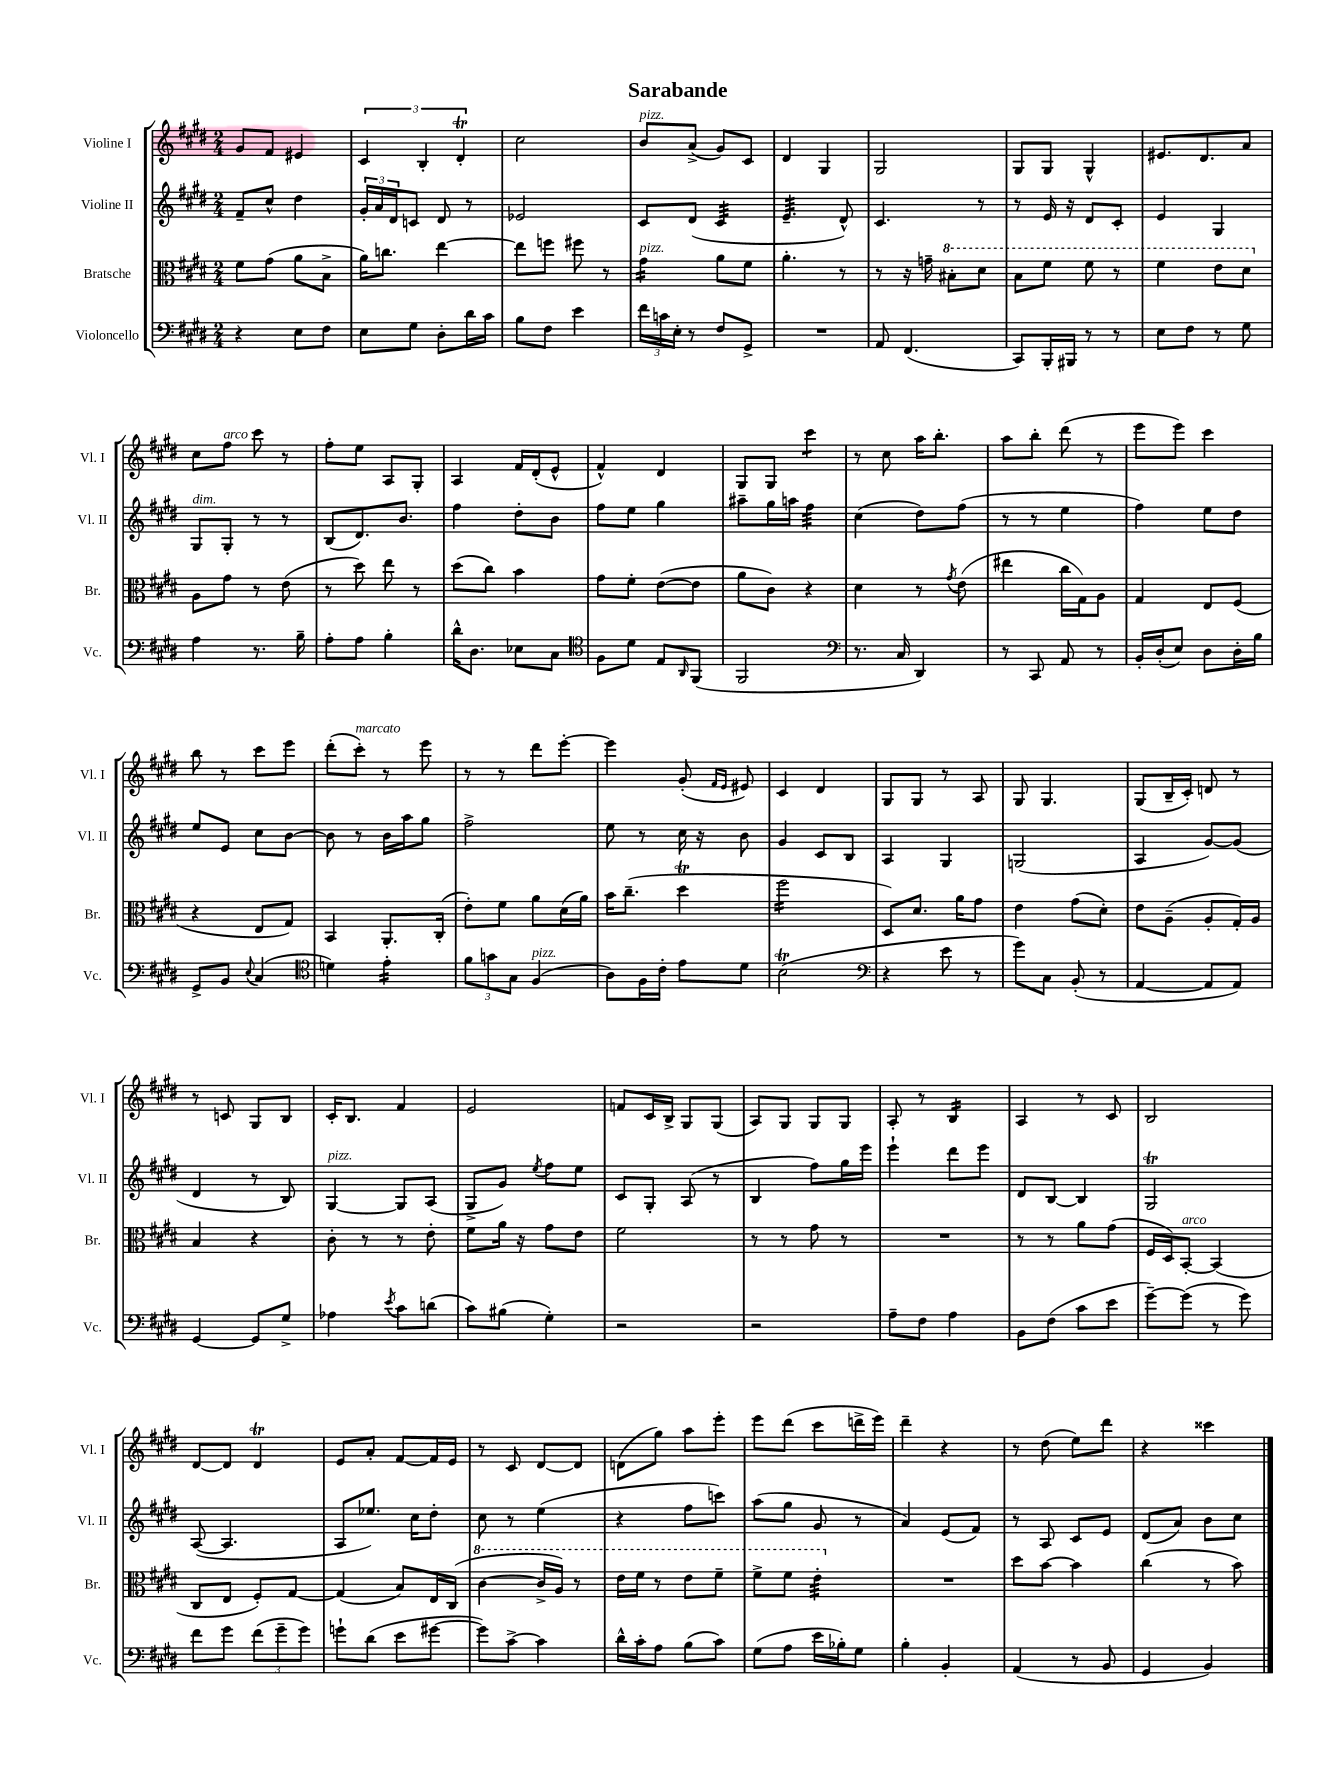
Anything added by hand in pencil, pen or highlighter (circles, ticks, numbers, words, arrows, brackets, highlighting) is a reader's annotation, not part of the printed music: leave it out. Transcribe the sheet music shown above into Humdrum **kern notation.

**kern	**kern	**kern	**kern
*staff4	*staff3	*staff2	*staff1
*clefF4	*clefC3	*clefG2	*clefG2
*k[f#c#g#d#]	*k[f#c#g#d#]	*k[f#c#g#d#]	*k[f#c#g#d#]
*M2/4	*M2/4	*M2/4	*M2/4
4r	8f#	8f#~	8g#
.	(8g#	8cc#^^	8f#
8E	8a	4dd#	4e#
8F#	8B^	.	.
=	=	=	=
8E	16a)	24g#'	6c#
.	.	24a	.
.	8.cc	.	.
.	.	24d#	.
8G#	.	8c	.
.	.	.	6B'
8D#'	[4ee	8d#	.
.	.	.	6d#'
16d#	.	8r	.
16c#	.	.	.
=	=	=	=
8B	8ee]	2e-	2cc#
8F#	8ff	.	.
4e	8ff#	.	.
.	8r	.	.
=	=	=	=
24f#	4g#	8c#	8b
24c	.	.	.
24E'	.	.	.
8r	.	(8d#	(8a^
8F#	8a	4c#	8g#)
8GG#^	8f#	.	8c#
=	=	=	=
2r	4.a'	4.e~	4d#
.	.	.	4G#
.	8r	8d#^^)	.
=	=	=	=
8AA	8r	4.c#	2G#
(4.FF#	16r	.	.
.	16g~	.	.
.	8b#'	.	.
.	8dd#	8r	.
=	=	=	=
8CC#)	8b	8r	8G#
16BBB'	8ff#	16e	8G#
16BBB#	.	16r	.
8r	8ff#	8d#	4G#^^
8r	8r	8c#'	.
=	=	=	=
8E	4ff#	4e	8.e#
8F#	.	.	.
.	.	.	8.d#
8r	8ee	4G#	.
8G#	8dd#	.	8a
=	=	=	=
4A	8A	8G#	8cc#
.	8g#	8G#'	8ff#
8.r	8r	8r	8ccc#
.	(8e	8r	8r
16B~	.	.	.
=	=	=	=
8A'	8r	(8B	8ff#'
8A	8dd#)	8.d#)	8ee
4B'	8ee	.	8A
.	.	8.b	.
.	8r	.	8G#'
=	=	=	=
16d#^^	(8dd#	4ff#	4A
8.D#	.	.	.
.	8cc#)	.	.
8E-	4b	8dd#'	16f#
.	.	.	(16d#'
8C#	.	8b	8e^^
=	=	=	=
*clefC4	*	*	*
8F#	8g#	8ff#	4f#^^)
8d#	8f#'	8ee	.
8E	([8e	4gg#	4d#
16qqAA	.	.	.
(8FF#	8e]	.	.
=	=	=	=
2FF#	8a	8aa#~	8G#
.	8c#)	16gg#	8G#
.	.	16aa	.
.	4r	4ff#	4ccc#
=	=	=	=
*clefF4	*	*	*
8.r	4d#	(4cc#	8r
.	.	.	8cc#
16C#	.	.	.
4DD#)	8r	8dd#)	16aa
.	.	.	8.bb'
.	8qg#	.	.
.	(8e	(8ff#	.
=	=	=	=
8r	4ee#	8r	8aa
8CC#	.	8r	8bb'
8AA	16cc#	4ee	(8ddd#
.	16G#)	.	.
8r	8A	.	8r
=	=	=	=
16BB'	4G#	4ff#)	8eee
(16D#'	.	.	.
8E)	.	.	8eee)
8D#	8E	8ee	4ccc#
16D#'	(8F#	8dd#	.
16B	.	.	.
=	=	=	=
8GG#^	4r	8ee	8bb
8BB	.	8e	8r
8qqE	.	.	.
(4C#	8E	8cc#	8ccc#
.	8G#)	[8b	8eee
=	=	=	=
*clefC4	*	*	*
4d)	4BB	8b]	(8ddd#'
.	.	8r	8ccc#')
4e'	8.AA'	16b	8r
.	.	16aa	.
.	.	8gg#	8eee
.	(16C#'	.	.
=	=	=	=
12f#	8e')	2ff#^	8r
12g	.	.	.
.	8f#	.	8r
12G#	.	.	.
(4F#	8a	.	8ddd#
.	(16d#	.	[8eee'
.	16a)	.	.
=	=	=	=
8A)	16b	8ee	4eee]
.	(8.cc#~	.	.
16F#	.	8r	.
16c#'	.	.	.
8e	4dd#	16cc#	(8g#'
.	.	16r	.
.	.	.	16qqf#
.	.	.	16qqe
8d#	.	8b	8e#)
=	=	=	=
(2B	2ff#	4g#	4c#
.	.	8c#	4d#
.	.	8B	.
=	=	=	=
*clefF4	*	*	*
4r	8D#)	4A	8G#
.	8.d#	.	8G#
8e	.	4G#	8r
.	16a	.	.
8r	8g#	.	8A
=	=	=	=
8g#)	4e	(2G	8G#
8C#	.	.	4.G#
(8BB'	(8g#	.	.
8r	8d#')	.	.
=	=	=	=
[4AA	8e	4A	(8G#
.	(8A~	.	16B~
.	.	.	16c#')
8AA]	8A'	[8g#)	8d
8AA)	16G#')	(8g#]	8r
.	16A	.	.
=	=	=	=
[4GG#	4B	4d#	8r
.	.	.	8c
8GG#]	4r	8r	8G#
8G#^	.	8B)	8B
=	=	=	=
4A-	8c#'	[4G#	16c#'
.	.	.	8.B
.	8r	.	.
8qe	.	.	.
8c#	8r	8G#]	4f#
(8d	8e'	(8A	.
=	=	=	=
8c#)	8f#	8G#^	2e
(8B#	16a	8g#)	.
.	16r	.	.
.	.	8qee	.
4G#')	8g#	8ff#	.
.	8e	8ee	.
=	=	=	=
2r	2f#	8c#	8f
.	.	8G#'	16c#
.	.	.	16B^
.	.	(8A	8G#
.	.	8r	(8G#
=	=	=	=
2r	8r	4B	8A)
.	8r	.	8G#
.	8g#	8ff#)	8G#
.	8r	16gg#	8G#
.	.	16eee	.
=	=	=	=
8A~	2r	4eee`	8A'
8F#	.	.	8r
4A	.	8ddd#	4B
.	.	8eee	.
=	=	=	=
8BB	8r	8d#	4A
(8F#	8r	[8B	.
8c#	8a	4B]	8r
8e	(8g#	.	8c#
=	=	=	=
[8g#~)	16F#	2G#	2B
.	16D#)	.	.
(8g#]	[8BB'	.	.
8r	(4BB]	.	.
8g#)	.	.	.
=	=	=	=
8f#	8C#	([8A	[8d#
8g#	8E	4.A]	8d#]
(12f#	8F#')	.	4d#
12g#~	.	.	.
.	[8G#	.	.
12g#)	.	.	.
=	=	=	=
8g`	(4G#]	8A	8e
(8d#	.	8.ee-)	8a'
8e	8B)	.	[8f#
.	.	16cc#	.
[8g#	16E	8dd#'	16f#]
.	(16C#	.	16e
=	=	=	=
8g#])	[4cc#	8cc#	8r
[8c#^	.	8r	8c#
4c#]	16cc#^]	(4ee	[8d#
.	16a)	.	.
.	8r	.	8d#]
=	=	=	=
16d#^^	16ee	4r	(8d
16c#'	16ff#	.	.
8A	8r	.	8gg#)
(8B	8ee	8ff#	8aa
8c#)	8ff#~	8ccc)	8eee'
=	=	=	=
(8G#	8ff#^	(8aa	8eee
8A	8ff#	8gg#	(8ddd#
16e	4ee'	8g#	8ccc#
16B-')	.	.	.
8G#	.	8r	16ddd^
.	.	.	16eee)
=	=	=	=
4B'	2r	4a)	4ddd#~
4BB'	.	(8e	4r
.	.	8f#)	.
=	=	=	=
(4AA	8dd#	8r	8r
.	[8b	8A	(8dd#
8r	4b]	8c#	8ee)
8BB	.	8e	8ddd#
=	=	=	=
4GG#	(4cc#	(8d#	4r
.	.	8a)	.
4BB)	8r	8b	4ccc##
.	8b)	8cc#	.
==	==	==	==
*-	*-	*-	*-
